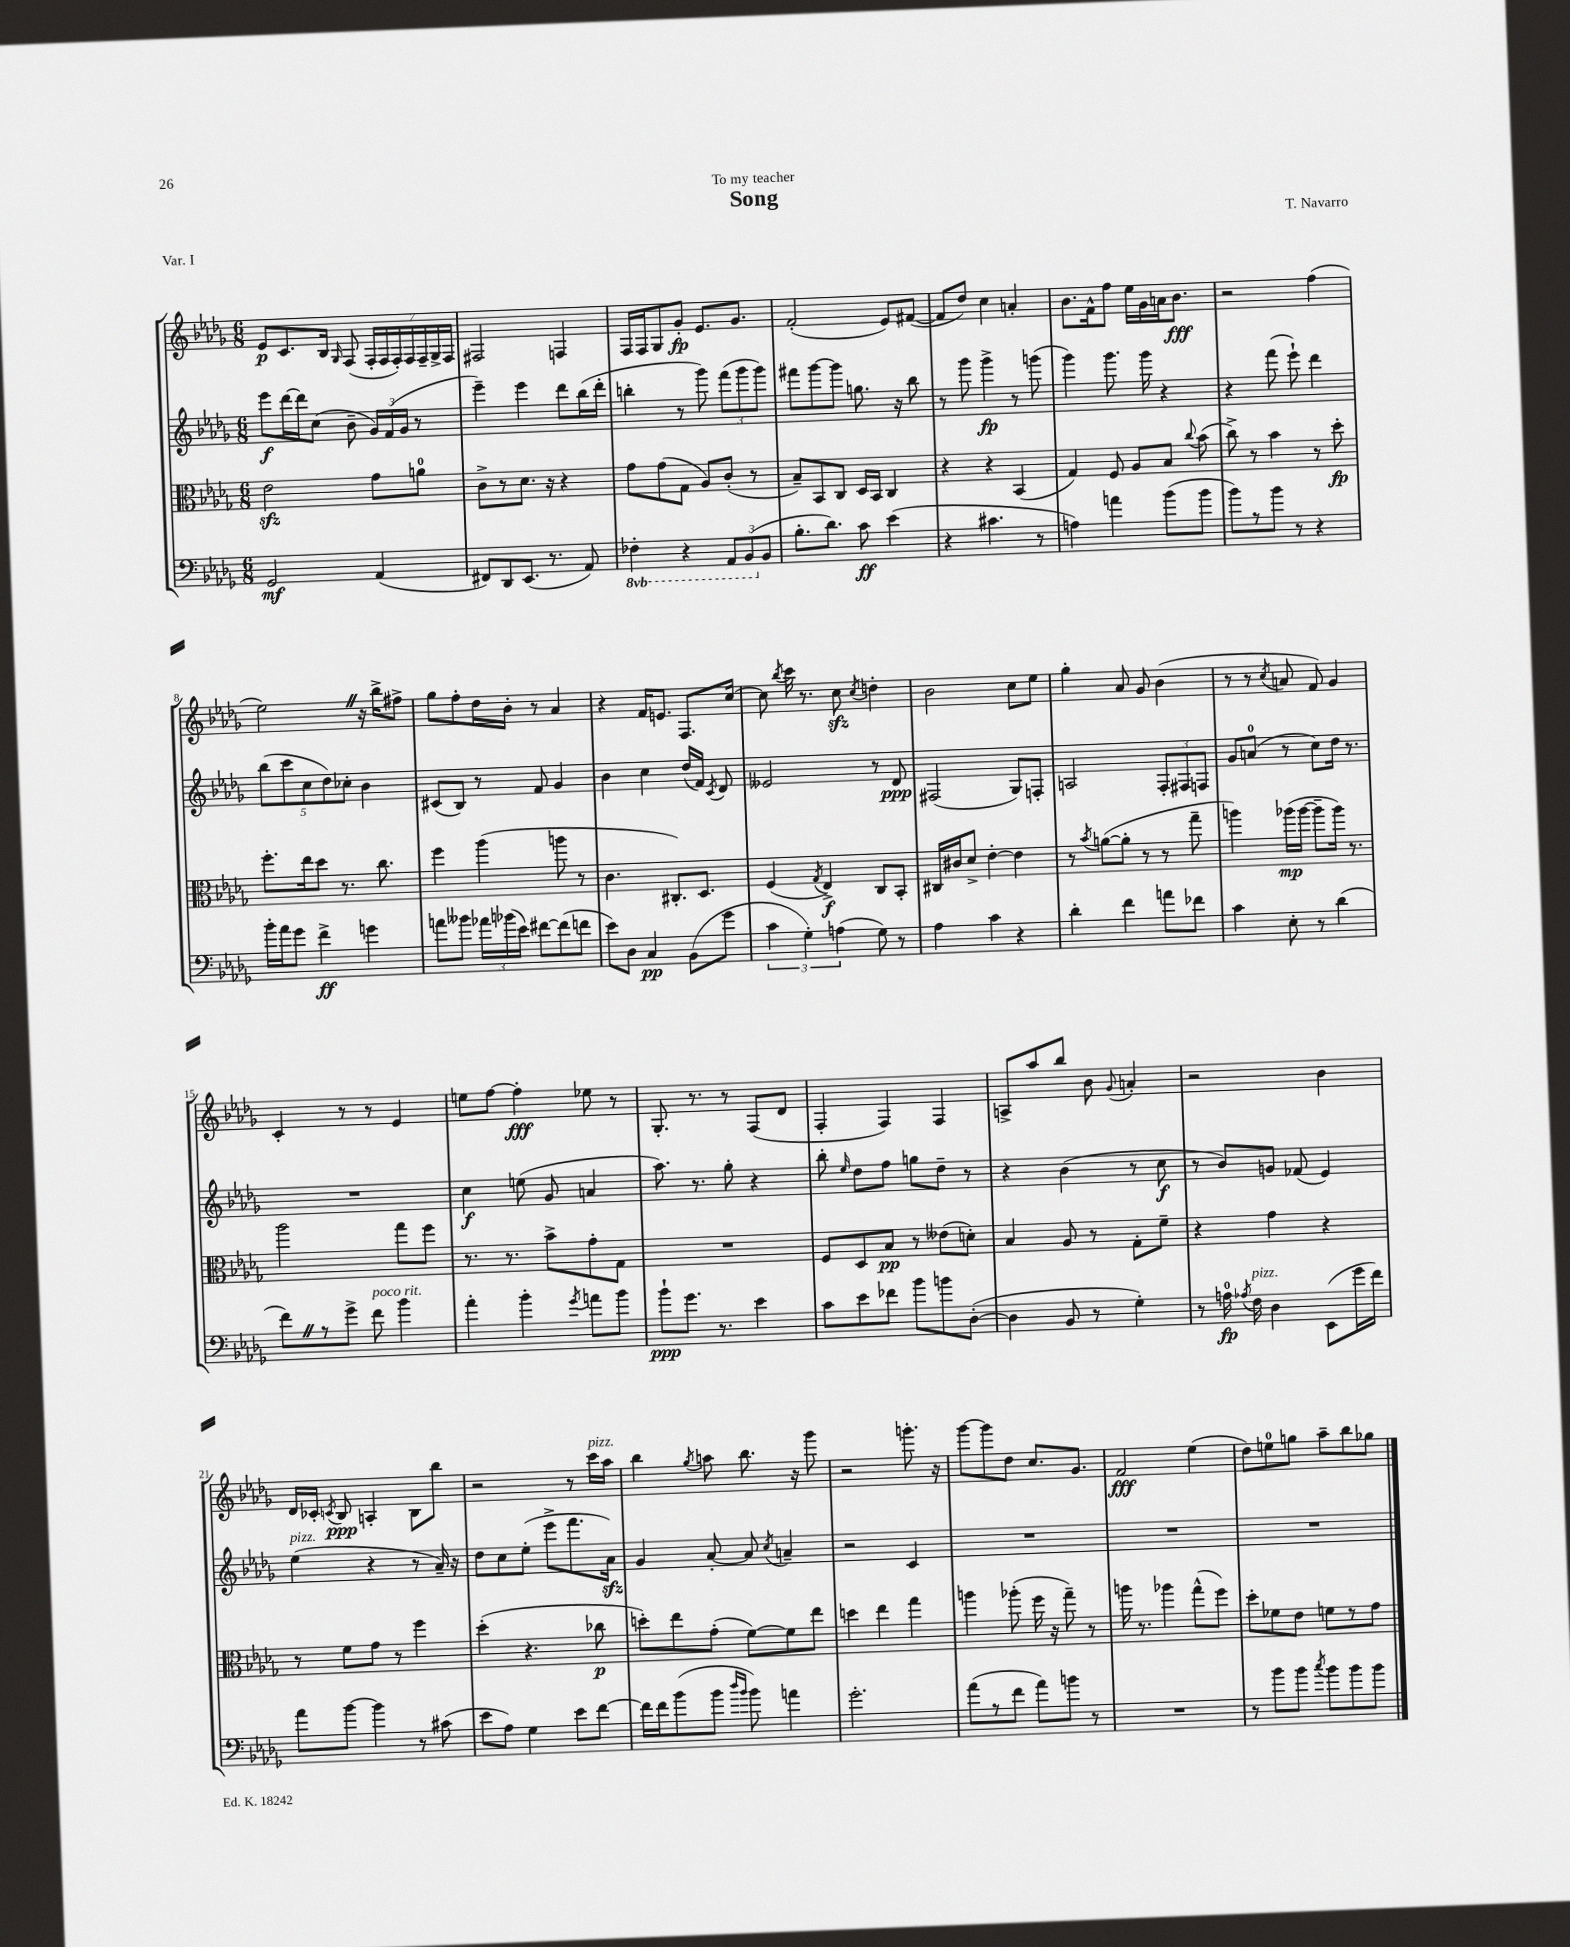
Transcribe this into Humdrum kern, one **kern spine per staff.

**kern	**kern	**kern	**kern
*staff4	*staff3	*staff2	*staff1
*clefF4	*clefC3	*clefG2	*clefG2
*k[b-e-a-d-g-]	*k[b-e-a-d-g-]	*k[b-e-a-d-g-]	*k[b-e-a-d-g-]
*M6/8	*M6/8	*M6/8	*M6/8
2GG-	2e-	8eee-	8e-
.	.	[16ddd-	8.c
.	.	16ddd-]	.
.	.	(8cc	.
.	.	.	16B-
.	.	.	16qqG-
.	.	8b-~	(8F
(4AA-	8g-	24g-)	28F'
.	.	.	28F
.	.	(24f	.
.	.	.	28F')
.	.	24g-	.
.	.	.	28F
.	8a	8r	.
.	.	.	28F~
.	.	.	28G-^
.	.	.	28F
=	=	=	=
8FF#)	8c^	4eee-~)	2F#
8DD-	8r	.	.
(8.EE-	8.d-	4eee-	.
8.r	16r	.	.
.	4r	8ddd-	4F
8AA-)	.	(16bb-	.
.	.	16ddd-'	.
=	=	=	=
4FF-'	8g-	4bb'	16F
.	.	.	16F
.	(8g-	.	8G-
4r	8G-	8r	8g-'
.	8A-)	8ggg-)	8.e-
12AAA-	(8c'	(12fff	.
.	.	.	8.g-
(12BBB-	.	12ggg-	.
.	8r	.	.
12BB-	.	12ggg-)	.
=	=	=	=
8.B-'	8B-~)	8fff#	(2f'
.	8BB-	[8ggg-	.
8.d-)	.	.	.
.	8C	8ggg-]	.
8c	16D-	8.gg	.
.	16BB-	.	.
(4e-	4C	.	8e-)
.	.	16r	.
.	.	8bb-	([8f#
=	=	=	=
4r	4r	8r	8f#]
.	.	8ggg-	8dd-)
4.c#	4r	4ggg-^	4cc
.	(4BB-	8r	4a'
8r	.	(8ggg	.
=	=	=	=
4A)	4G-)	4ggg-)	8.b-
.	.	.	16f^^
4a	8F	8.ggg-	8ff
.	8A-	.	16ee-
.	.	16ggg-	16g-
(8b-	8B-	4r	16a
.	.	.	8.b-
.	8qqcc	.	.
8b-	(8b-	.	.
=	=	=	=
8b-)	8cc^)	4r	2r
8r	8r	.	.
8b-	4b-	(8fff	.
8r	.	8eee-`)	.
4r	8r	4ddd-	(4ff
.	8dd-'	.	.
=	=	=	=
16b-'	8.ff'	(10bb-	2ee-)
16a-	.	.	.
.	.	10ccc	.
8g-	.	.	.
.	16ee-	.	.
.	.	10cc	.
4f^	8dd-	.	.
.	.	10dd-)	.
.	8.r	.	.
.	.	10cc-'	.
4g	.	4b-	16r
.	8.cc	.	16bb-^
.	.	.	8ff#^
=	=	=	=
8a	4ff	(8c#	8gg-
8b--	.	8B-)	8ff'
24a-	(4aa-	8r	16dd-
(24b-	.	.	.
.	.	.	16b-'
24e-)	.	.	.
[8f#	.	8f	8r
(8f#]	8aa	4g-	4a-
8f	8r	.	.
=	=	=	=
8e-)	4.c	4b-	4r
8D-	.	.	.
4C	.	4cc	16f
.	.	.	8.e
.	8.C#')	.	.
(8BB-	.	(16dd-	8.F
.	8.D-	16f)	.
.	.	8qc	.
8g-	.	8d-	.
.	.	.	[16cc
=	=	=	=
6c	(4F	2e--	8cc]
.	.	.	8qbb-
.	.	.	16ccc
6G-')	.	.	.
.	.	.	8.r
.	8qG-	.	.
.	4E-^)	.	.
(6A	.	.	.
.	.	.	8cc
.	.	.	8qcc
8G-)	8C	8r	4dd'
8r	8BB-'	8d-	.
=	=	=	=
4A-	16C#	(2F#	2b-
.	16c#	.	.
.	8d-^	.	.
4c	[4e-'	.	.
4r	4e-]	8G-)	8cc
.	.	8F'	8ee-
=	=	=	=
4d-'	8r	2A	4gg-'
.	8qb-	.	.
.	([8a	.	.
4f	8a']	.	8a-
.	8r	.	8g-
8a	8r	12F'	(4b-
.	.	12F#	.
8f-	8gg-~	.	.
.	.	12F	.
=	=	=	=
4c	4aa)	8g-	8r
.	.	(8a	8r
.	.	.	8qcc
8E-'	(16aa-	8r	8a
.	[16aa-	.	.
8r	8aa-~]	8cc)	8f)
(4d-	16aa-)	16dd-	4g-
.	8.r	8.r	.
=	=	=	=
8f)	2aa-	2.r	4c'
8r	.	.	.
8g-^	.	.	8r
8f	.	.	8r
4b-	8gg-	.	4e-
.	8ff	.	.
=	=	=	=
4a-'	8.r	4cc	8ee
.	.	.	[8ff
.	8.r	.	.
4b-'	.	(8ee	4ff']
.	8b-^	8g-	.
8qg-	.	.	.
8a	8g-'	4a	8ee-
8b-	8G-	.	8r
=	=	=	=
8b-`	2.r	8.aa-)	8.G-'
8.g-	.	.	.
.	.	8.r	8.r
8.r	.	.	.
.	.	8gg-'	8r
4e-	.	4r	(8F
.	.	.	8d-
=	=	=	=
8c	8F	8bb-'	4F'
.	.	16qqee-	.
8e-	8D-	8dd-	.
8f-	8B-	8ff	4F)
8b-	8r	8gg	.
8b	(8e--	8dd-~	4F
([8D-'	8d')	8r	.
=	=	=	=
4D-]	4B-	4r	8A^
.	.	.	8aa-
8BB-	8A-	(4b-	8bb-
8r	8r	.	8b-
.	.	.	8qqg-
4G-')	8G-'	8r	4a'
.	8f~	8cc	.
=	=	=	=
8r	4r	8r	2r
16A	.	8b-)	.
8qA-	.	.	.
16F	.	.	.
4D-	4g-	8g	.
.	.	(8f-	.
(8EE-	4r	4e-)	4b-
16g-	.	.	.
16f)	.	.	.
=	=	=	=
8a-	8r	(4ee-	16d-
.	.	.	16c-'
.	.	.	8qc
[8b-	8f	.	8B-
4b-]	8g-	4r	4A'
.	8r	.	.
8r	4ff	8r	8B-
(8c#	.	16a-~)	8bb-
.	.	16r	.
=	=	=	=
8e-	(4dd-'	8dd-	2r
8A-)	.	8cc	.
4G-	4.r	(8ee-'	.
.	.	8eee-^	.
8e-	.	8.fff	8r
[8f	8cc-	.	16ccc
.	.	16a-)	16aa-
=	=	=	=
16f]	8dd')	4g-	4bb-
16f	.	.	.
(8b-	8ee-	.	.
.	.	.	8qgg-
8b-	(8g-'	[8a-'	8aa
16qqdd-	.	.	.
16qqb-	.	.	.
8b-)	[8f)	8a-]	8.bb-
.	.	8qcc	.
4a	8f]	4a~	.
.	.	.	16r
.	8ee-	.	8ggg-
=	=	=	=
2.g-'	4dd	2r	2r
.	4ee-	.	.
.	4gg-	4c	8.ggg'
.	.	.	16r
=	=	=	=
(8a-	4aa	2.r	[8ggg-
8r	.	.	8ggg-]
8f	(8aa-'	.	8dd-
8a-)	16ff	.	8.cc
.	16r	.	.
8b	8gg-~)	.	.
.	.	.	8.g-
8r	8r	.	.
=	=	=	=
2.r	16aa	2.r	2f
.	8.r	.	.
.	4aa-	.	.
.	(8gg-^^	.	(4ee-
.	8ff)	.	.
=	=	=	=
8r	8dd-'	2.r	8dd-)
8b-	8f-	.	8ee
8b-	8e-	.	8gg
8qcc	.	.	.
8b-	8f	.	8aa-~
8b-	8r	.	8bb-
8b-	8g-	.	8gg-
==	==	==	==
*-	*-	*-	*-
